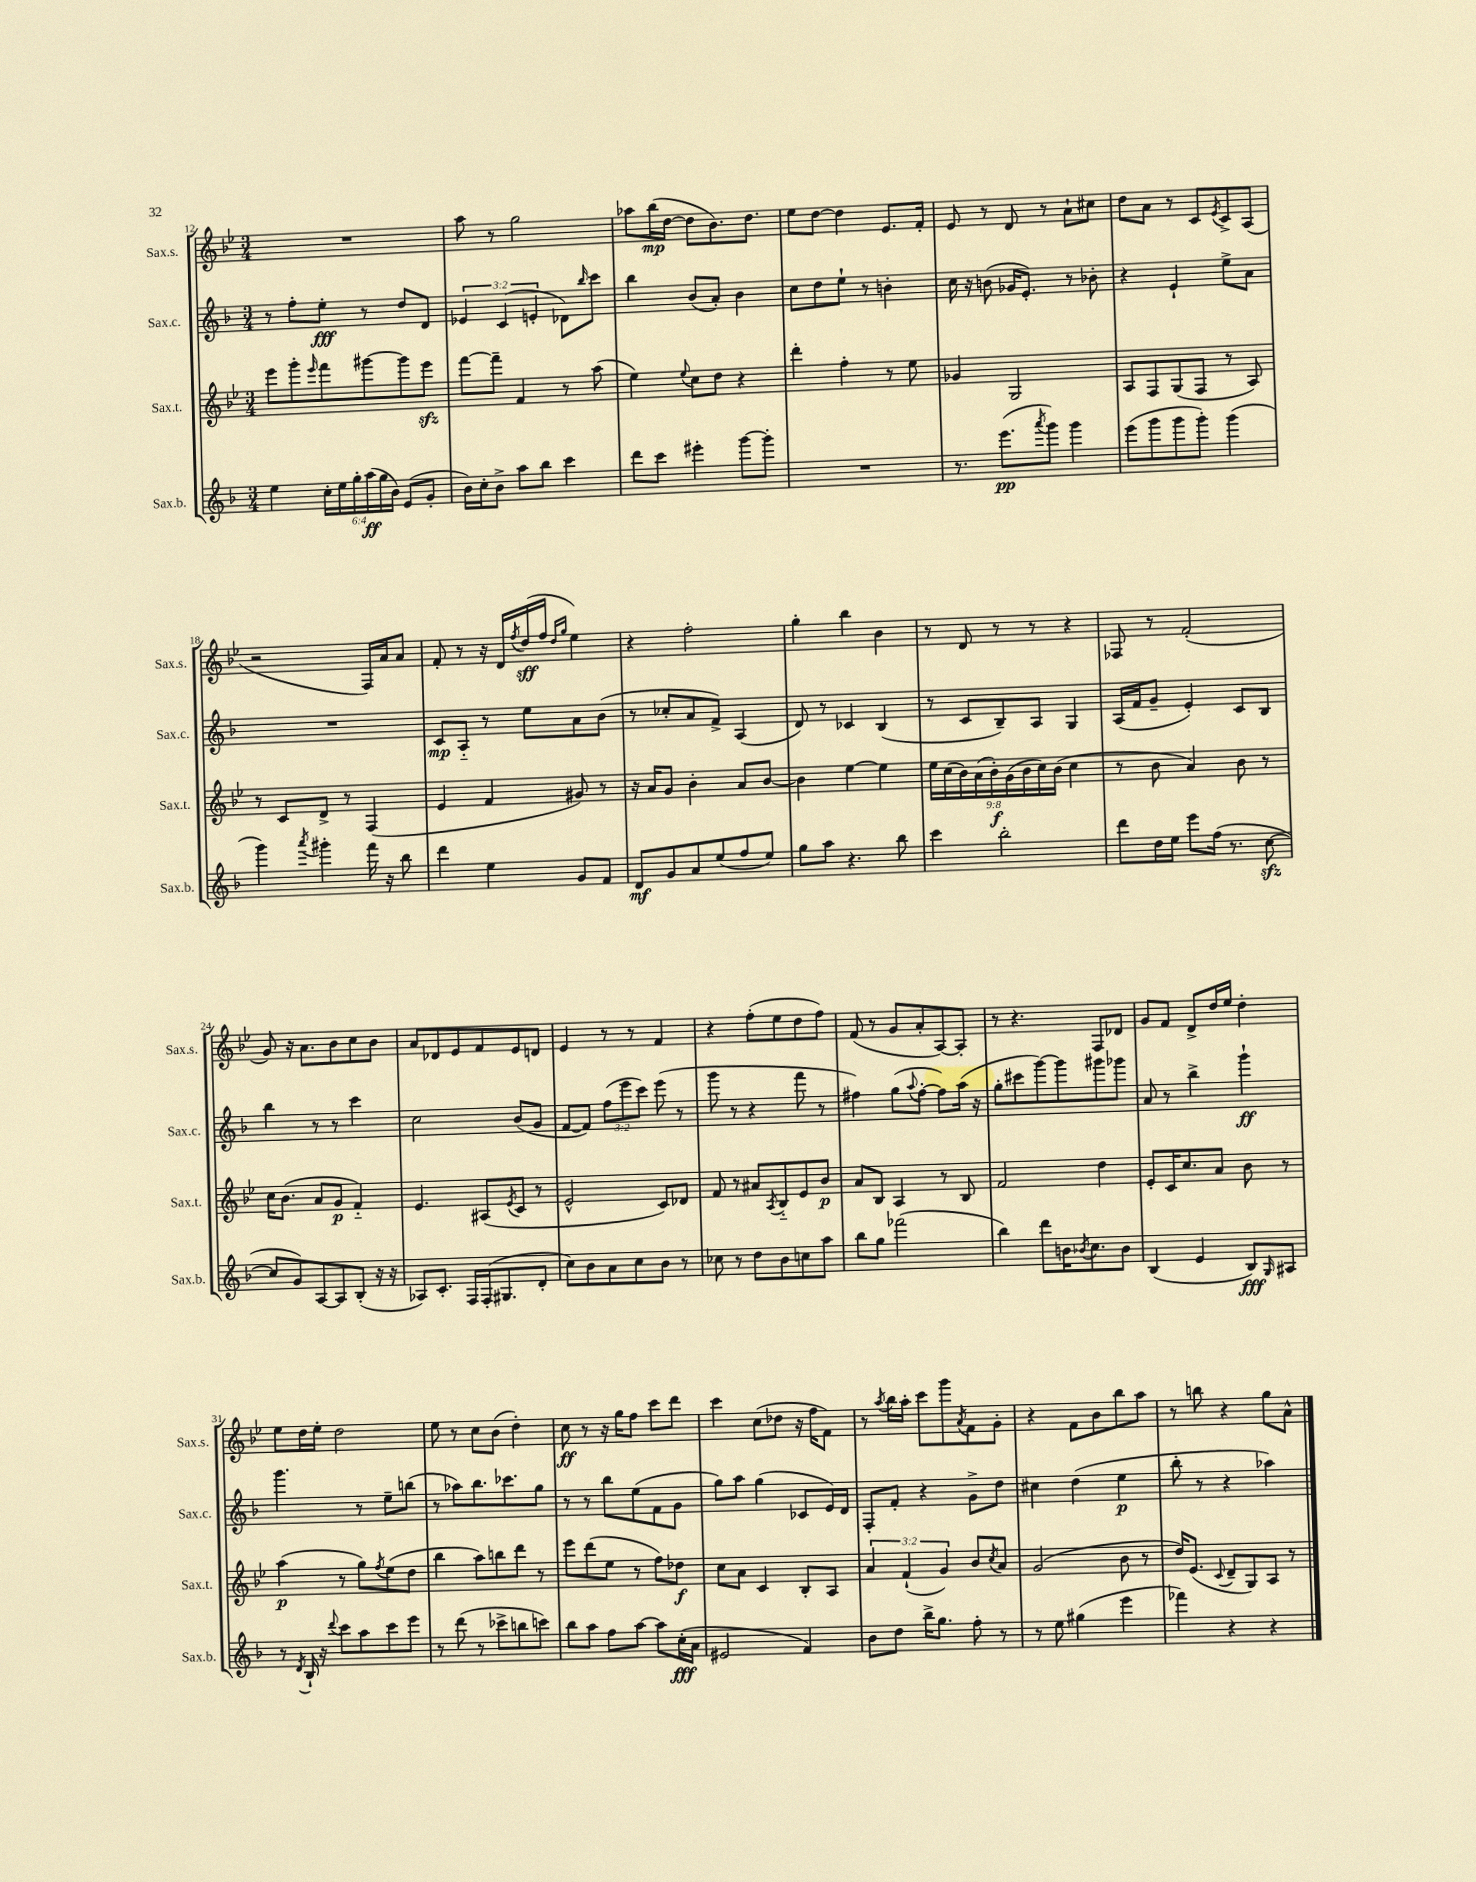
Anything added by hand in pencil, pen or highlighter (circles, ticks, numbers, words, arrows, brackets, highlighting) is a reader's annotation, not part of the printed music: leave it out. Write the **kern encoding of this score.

**kern	**kern	**kern	**kern
*staff4	*staff3	*staff2	*staff1
*clefG2	*clefG2	*clefG2	*clefG2
*k[b-]	*k[b-e-]	*k[b-]	*k[b-e-]
*M3/4	*M3/4	*M3/4	*M3/4
4ee	8eee-	8r	2.r
.	8ggg'	8ff'	.
.	16qqeee-	.	.
24cc'	8fff	8ee'	.
24ee	.	.	.
24gg'	.	.	.
(24aa	[8ggg#	8r	.
24gg	.	.	.
24b-)	.	.	.
(8e	8ggg#]	8dd	.
8g'	8eee-	8d	.
=	=	=	=
16b-)	[8fff	6e-	8aa
16cc'	.	.	.
8b-^	8fff~]	.	8r
.	.	(6c	.
8aa	4f	.	2gg
.	.	6e'	.
8bb-	.	.	.
4ccc	8r	8d-)	.
.	.	16qqbb-	.
.	(8aa	8ccc	.
=	=	=	=
8ddd	4ee-)	4bb-	8aa-
8ccc	.	.	(16bb-
.	.	.	[16dd
.	8qqee-	.	.
4eee#'	8cc	(8b-	8dd]
.	8dd	8a')	8.b-)
[8ggg	4r	4b-	.
.	.	.	8.dd
8ggg']	.	.	.
=	=	=	=
2.r	4ddd'	8cc	8ee-
.	.	8dd	[8dd
.	4ff'	8ee`	4dd]
.	.	8r	.
.	8r	4b'	8.e-
.	8ee-	.	.
.	.	.	16f'
=	=	=	=
8.r	4g-	16cc	8e-
.	.	16r	.
.	.	(8b	8r
(8.eee	.	.	.
.	2G	16g-	8d
.	.	8.e')	.
8qaaa	.	.	.
8ggg)	.	.	8r
4ggg	.	8r	8a`
.	.	8b-'	8cc#
=	=	=	=
(8eee	8A	4r	8dd
8ggg	8F	.	8a
8ggg	(8G	4e`	8r
8ggg')	8F	.	8c
.	.	.	8qe-
(4ggg	8r	8ee^	8c^
.	8A)	8a	(8A
=	=	=	=
4ggg)	8r	2.r	2r
.	8c	.	.
8qaaa	.	.	.
4ggg#'	8d^	.	.
.	8r	.	.
16fff	(4F	.	16F)
16r	.	.	16a
8bb-	.	.	8a
=	=	=	=
4ddd	4e-	8c	8f'
.	.	8A'~	8r
4ee	4f	8r	16r
.	.	.	16d
.	.	.	8qff
.	.	8ee	(16dd
.	.	.	16ff
.	.	.	16qqdd
.	.	.	16qqgg
8g	8g#)	8a	4ee-)
8f	8r	(8b-	.
=	=	=	=
8d	16r	8r	4r
.	16a	.	.
8g	8g	8cc-'	.
8a	4b-'	8a	2ff'
(8ee	.	8f^)	.
8ff	8a	(4A	.
8ee)	[8b-	.	.
=	=	=	=
8gg	4b-]	8d)	4gg'
8aa	.	8r	.
4.r	[4ee-	4c-	4bb-
.	4ee-]	(4B-	4b-
8bb-	.	.	.
=	=	=	=
4ccc	18ee-	8r	8r
.	(18cc	.	.
.	18b-)	.	.
.	.	8c	8d
.	(18a	.	.
.	18b-')	.	.
2bb-'	.	8B-~)	8r
.	(18g	.	.
.	18b-	.	.
.	.	8A	8r
.	18cc)	.	.
.	(18b-	.	.
.	4cc	4G	4r
=	=	=	=
8ddd	8r	(16A	8F-
.	.	16f	.
16dd	8b-	8g~	8r
16ee	.	.	.
8eee	4a)	4e')	(2f'
(16ff	.	.	.
8.r	.	.	.
.	8b-	8c	.
[8cc	8r	8B-	.
=	=	=	=
8cc]	16cc	4bb-	8g)
.	(8.b-	.	.
8g)	.	.	16r
.	.	.	8.a
[8A	8a	8r	.
8A]	8g	8r	8b-
(8B-'	4f'~)	4ccc	8cc
16r	.	.	8b-
16r	.	.	.
=	=	=	=
8A-)	4.e-	2cc	8a
8.c'	.	.	8d-
.	.	.	8e-
16F	.	.	.
(16F'	(8A#	.	8f
8.G#	.	.	.
.	8qe-	.	.
.	8c	(8b-	8e-
8d'	8r	8g	8d
=	=	=	=
8cc)	2e-^^	[8f	4e-
8b-	.	8f])	.
8a	.	(12ff	8r
.	.	12eee	.
8cc	.	.	8r
.	.	12ccc)	.
8b-	8c)	(8eee	4f
8r	8d-	8r	.
=	=	=	=
8cc-	8f	8ggg	4r
8r	8r	8r	.
8dd	8a#	4r	(8ff'
.	8qA	.	.
8b-	8B-'~	.	8ee-
8cc	8e-	8fff	8dd
8aa	8b-	8r	8ff)
=	=	=	=
8bb-	8a	4ff#)	(8f
8gg	8B-	.	8r
(2fff-	4A	(8gg	8g
.	.	8qqaa	.
.	.	[8ff#'	8a'
.	8r	8ff#])	[8A)
.	8B-	(16aa	8A']
.	.	16r	.
=	=	=	=
4bb-)	2f	8gg'	8r
.	.	8ccc#	4.r
8ddd	.	[8ggg)	.
16b	.	8ggg]	.
8qb-	.	.	.
8.cc	.	.	.
.	4dd	8ggg#	8F
8b-	.	8ggg-	8d-
=	=	=	=
(4B-	8e-'	8a	8g
.	16c	8r	8f
.	8.cc	.	.
4e	.	4bb-^	8d^
.	8a	.	16dd
.	.	.	16ee-
8B-)	8b-	4ggg`	4dd'
16qqG	.	.	.
8A#	8r	.	.
=	=	=	=
8r	(4aa	4.ggg	8ee-
8qd	.	.	.
16B-`	.	.	16dd
16r	.	.	16ee-'
8qqddd	.	.	.
8ccc	8r	.	2dd
8aa	8gg)	8r	.
.	8qff	.	.
8ccc	(8ee-	8ee~	.
8eee	8dd	(8bb	.
=	=	=	=
8r	4bb-	8r	8ee-
(8ddd	.	8aa-)	8r
8r	8aa)	8.bb-	8cc
8ccc-^	8bb	.	(8b-
.	.	8.ccc-	.
8bb	8ddd	.	4dd')
8ccc)	8r	8gg	.
=	=	=	=
8bb-	8eee-	8r	8cc
8aa	(8ddd	8r	8r
8ff	8ee-	8bb-	16r
.	.	.	16gg
[8aa	8r	(8ee	8ff
8aa]	8ff)	8f	8ccc
(16cc'	8dd-	8g	8ddd
16a	.	.	.
=	=	=	=
2e#	8cc	8gg)	4ccc
.	8a	8aa	.
.	4c	(4gg	(8cc
.	.	.	8dd-
4f)	8B-'	8c-	16r
.	.	.	16ff
.	8A	16e)	8f)
.	.	16d	.
=	=	=	=
8b-	6a	8F'	8r
.	.	.	8qaa
8dd	.	8f'	16bb-
.	(6f`	.	.
.	.	.	16aa'
16bb-^	.	4r	8ccc
8.gg	.	.	.
.	6g)	.	.
.	.	.	8ggg
.	.	.	8qa
8ff'	8b-	8g^	8f
.	8qcc	.	.
8r	8a	8dd	8g'
=	=	=	=
8r	(2g	4cc#	4r
8ee	.	.	.
(4gg#	.	(4dd	8f
.	.	.	8b-
4eee	8b-	4ee	8bb-
.	8r	.	8aa
=	=	=	=
4fff-)	16dd)	8bb-'	8r
.	(8.e-	.	.
.	.	8r	8bb
.	8qqc	.	.
4r	8d~	4r	4r
.	8G)	.	.
4r	8A	4aa-)	8gg
.	8r	.	8a^^
==	==	==	==
*-	*-	*-	*-
